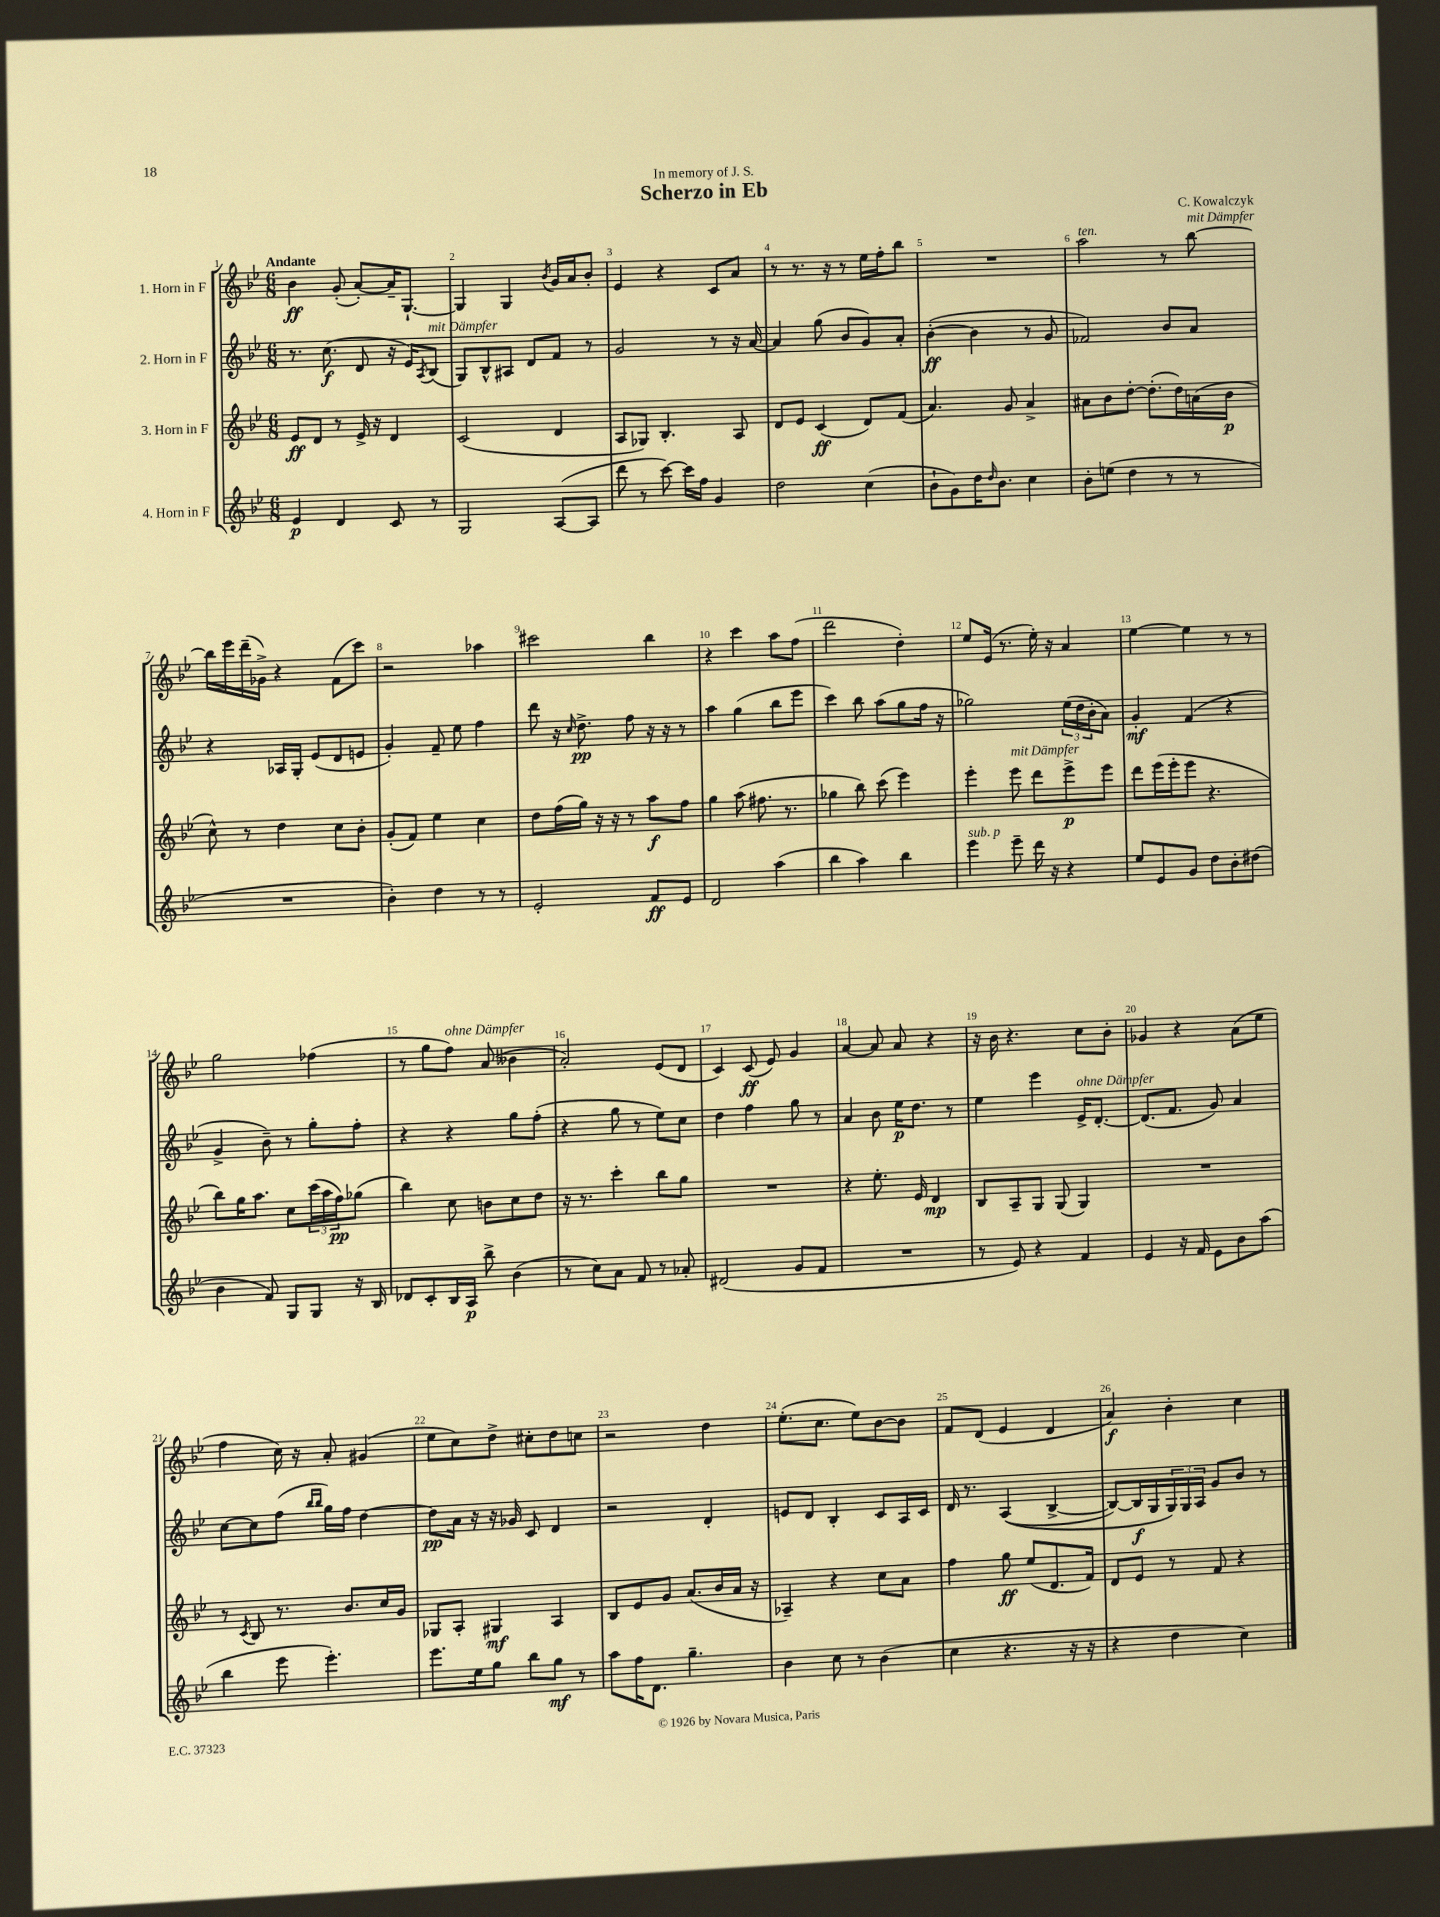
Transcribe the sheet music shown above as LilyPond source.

\header { title = "Scherzo in Eb" composer = "C. Kowalczyk" dedication = "In memory of J. S." }
<<
\new StaffGroup <<
\new Staff = "s0" \with { instrumentName = "1. Horn in F" } {
    \clef treble \key bes \major \numericTimeSignature \time 6/8 \tempo "Andante"
    bes'4\ff g'8-.( a'8~-.) a'16-- g8.~-! |
    g4 g4 \acciaccatura { bes'8 } g'16 a'16 bes'8-. |
    ees'4 r4 c'8 a'8 |
    r8 r8. r16 r8 ees''16 f''16-. bes''8 |
    R2. |
    a''2^\markup { \italic "ten." } r8 bes''8~^\markup { \italic "mit Dämpfer" } |
    bes''16 ees'''16 d'''16--( ges'16->) r4 f'8( c'''8) |
    r2 aes''4 |
    cis'''2 bes''4 |
    r4 c'''4 a''8 f''8( |
    d'''2 d''4-.) |
    ees''8 ees'16( r8. ees''16-.) r16 a'4 |
    ees''4~ ees''4 r8 r8 |
    g''2 fes''4( |
    r8 g''8 f''8^\markup { \italic "ohne Dämpfer" }) a'8( beses'4 |
    a'2-.) ees'8( d'8 |
    c'4) c'8\ff( ees'8) g'4 |
    a'4~ a'8 a'8 r4 |
    r16 bes'16 r4. c''8 bes'8-. |
    ges'4 r4 a'8( ees''8 |
    f''4 c''16) r16 a'8-. gis'4( |
    ees''8 c''8) d''8-> cis''8-. d''8 c''8 |
    r2 d''4 |
    ees''8.-.( c''8. ees''8) bes'8~ bes'8 |
    f'8 d'8( ees'4 d'4 |
    a'4\f) bes'4-. c''4 \bar "|." |
}
\new Staff = "s1" \with { instrumentName = "2. Horn in F" } {
    \clef treble \key bes \major \numericTimeSignature \time 6/8
    r8. c''8.\f( d'8 r16 ees'16) \acciaccatura { a8 } bes8^\markup { \italic "mit Dämpfer" }( |
    g8) bes8-^ ais8 d'8 f'8 r8 |
    g'2 r8 r16 a'16~ |
    a'4 g''8( bes'8 g'8) a'8-. |
    bes'4~-.\ff( bes'4 r8 g'8 |
    fes'2) bes'8 a'8 |
    r4 aes16 g16-. ees'8( d'8 e'8 |
    g'4-.) f'8-- ees''8 f''4 |
    d'''8 r16 \grace { c''16 } d''8.->\pp f''8 r16 r16 r8 |
    a''4 g''4( bes''8 ees'''8 |
    c'''4) bes''8 a''8( g''8 f''16 r16 |
    ges''2) \tuplet 3/2 { ees''16( d''16 bes'16-. } a'8) |
    g'4-.\mf f'4( r4 |
    g'4-> bes'8--) r8 g''8-. f''8-. |
    r4 r4 g''8 f''8-.( |
    r4 g''8 r8 ees''8) c''8 |
    d''4 f''4 g''8 r8 |
    a'4 bes'8 ees''16\p d''8. r8 |
    ees''4 ees'''4 ees'16->^\markup { \italic "ohne Dämpfer" } d'8.~-. |
    d'8.( f'8. g'8) a'4 |
    c''8~ c''8 f''8( \grace { bes''16 bes''16 } g''16) f''16 d''4~ |
    d''8\pp a'16 r16 r16 ges'16 c'8 d'4 |
    r2 d'4-. |
    e'8 d'8 bes4-. c'8 a16 c'16 |
    d'16 r8. a4(\( bes4~-> |
    bes8~) bes16\f g16 \tuplet 3/2 { g16\) g16 a16 } g'8 bes'8 r8 \bar "|." |
}
\new Staff = "s2" \with { instrumentName = "3. Horn in F" } {
    \clef treble \key bes \major \numericTimeSignature \time 6/8
    ees'8\ff d'8 r8 ees'16-> r16 d'4 |
    c'2( d'4 |
    a8 ges8) bes4.-. a8 |
    d'8 ees'8 c'4\ff( d'8) f'8( |
    a'4.) g'8 a'4-> |
    ais'8 bes'8 d''8~-. d''8.-.( d''16) a'16( bes'16\p |
    c''8-^) r8 d''4 c''8 bes'8-. |
    g'8-.( f'8) ees''4 c''4 |
    d''8 f''16( g''16) r16 r16 r8 a''8\f f''8 |
    g''4 a''8( fis''8. r8. |
    ges''4 bes''8) c'''8( ees'''4) |
    ees'''4-. ees'''8^\markup { \italic "mit Dämpfer" } d'''8 ees'''8->\p ees'''8 |
    d'''8 ees'''16( ees'''16-. ees'''8 r4. |
    bes''8) g''16 a''8. c''8 \tuplet 3/2 { c'''16( a''16 f''16\pp) } ges''8( |
    bes''4) c''8 b'8 c''8 d''8 |
    r16 r8. c'''4-. bes''8 g''8 |
    R2. |
    r4 ees''8.-. ees'16 d'4\mp |
    bes8 a8-- g8 g8( g4) |
    R2. |
    r8 \acciaccatura { c'8 } bes8 r8. bes'8. c''16 g'16 |
    ges8 a8-. gis4\mf a4 |
    bes8 ees'8 g'8 a'8.( bes'16 a'16 r16 |
    aes4--) r4 c''8 a'8 |
    f''4 g''8\ff ees''8( d'8. f'16) |
    d'8 ees'8 r8 f'8 r4 \bar "|." |
}
\new Staff = "s3" \with { instrumentName = "4. Horn in F" } {
    \clef treble \key bes \major \numericTimeSignature \time 6/8
    ees'4\p d'4 c'8 r8 |
    g2 a8~( a8 |
    d'''8 r8 c'''8~) c'''16 f''16 g'4 |
    d''2 c''4( |
    bes'8-! g'8) d''16 \grace { d''16 } bes'8. c''4 |
    bes'8-. e''8( d''4 r8 r8 |
    R2. |
    bes'4-.) d''4 r8 r8 |
    ees'2-. f'8\ff ees'8 |
    d'2 a''4( |
    bes''4 a''4) bes''4 |
    ees'''4^\markup { \italic "sub. p" } ees'''8-- d'''16 r16 r4 |
    ees''8 ees'8 g'8 d''8 bes'8-. dis''8( |
    bes'4 f'8) g8 g8 r16 bes16 |
    des'8 c'8-. bes16 a16\p bes''8-> bes'4( |
    r8 c''8) a'8 f'8 r8 aes'8-. |
    dis'2( g'8 f'8 |
    R2. |
    r8 ees'8) r4 f'4 |
    ees'4 r16 f'16 ees'8 bes'8 a''8( |
    bes''4 ees'''8 ees'''4.-.) |
    ees'''8. ees''16 g''8 bes''8 g''8\mf r8 |
    a''8 f''16 d'8. g''4.-- |
    bes'4 c''8 r8 bes'4( |
    c''4 r4. r16 r16 |
    r4 d''4 c''4) \bar "|." |
}
>>
>>
\layout { \context { \Score \override BarNumber.break-visibility = ##(#f #t #t) barNumberVisibility = #all-bar-numbers-visible } }
